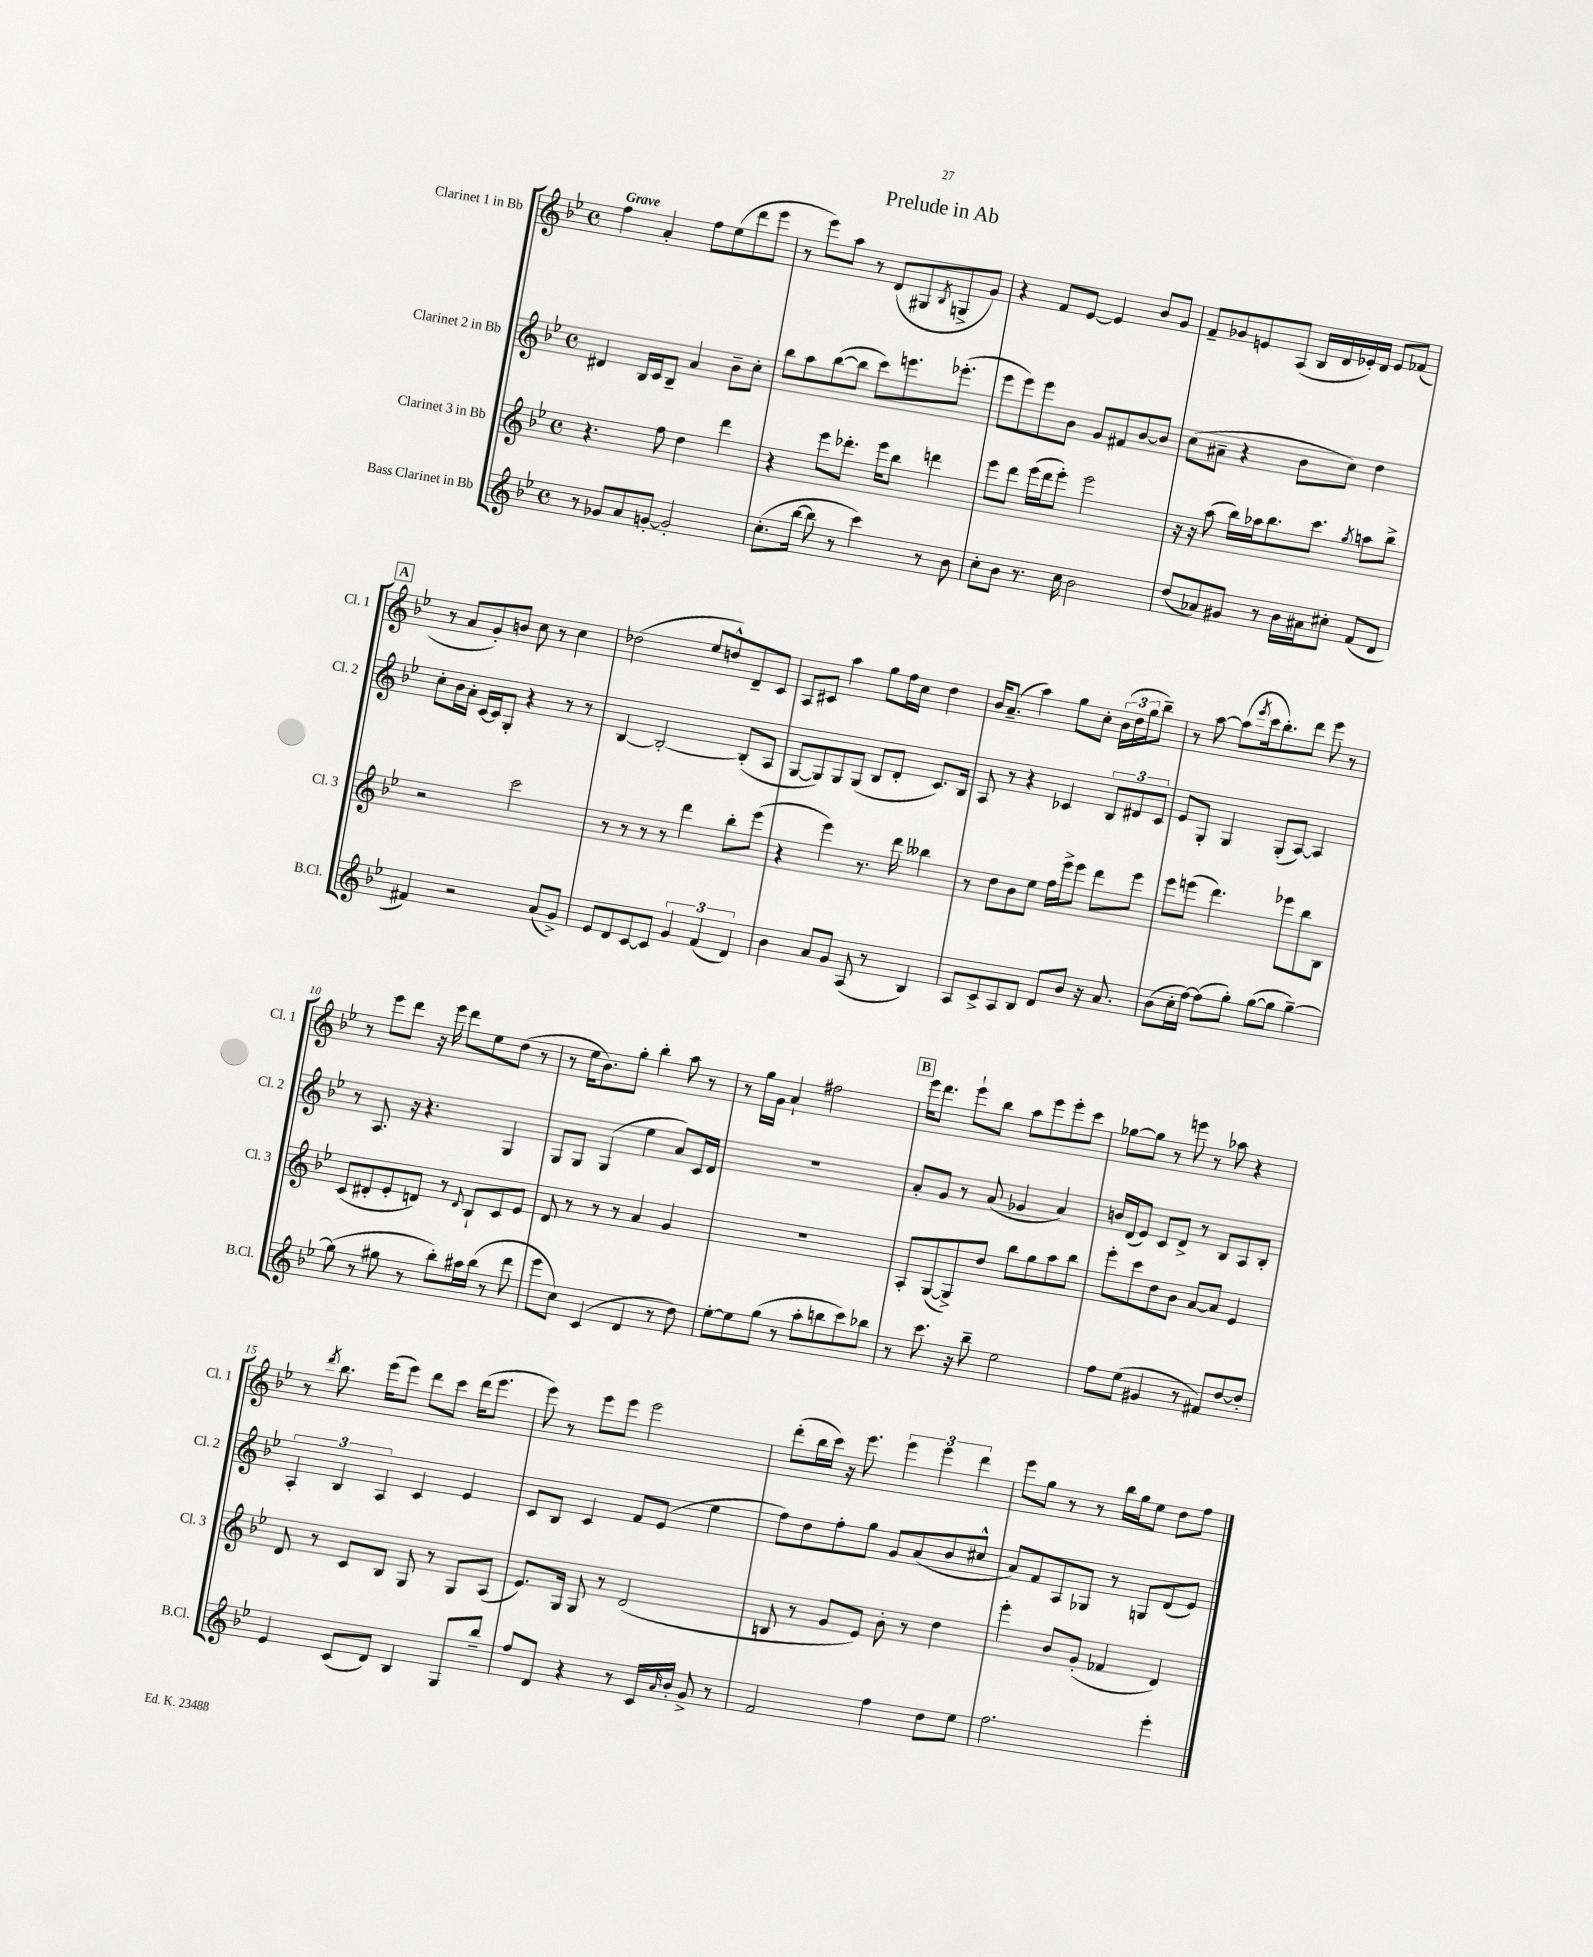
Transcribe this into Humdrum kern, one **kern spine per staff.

**kern	**kern	**kern	**kern
*part4	*part3	*part2	*part1
*staff4	*staff3	*staff2	*staff1
*I"Bass Clarinet in Bb	*I"Clarinet 3 in Bb	*I"Clarinet 2 in Bb	*I"Clarinet 1 in Bb
*I'B.Cl.	*I'Cl. 3	*I'Cl. 2	*I'Cl. 1
*clefG2	*clefG2	*clefG2	*clefG2
*k[b-e-]	*k[b-e-]	*k[b-e-]	*k[b-e-]
*M4/4	*M4/4	*M4/4	*M4/4
*met(c)	*met(c)	*met(c)	*met(c)
=1	=1	=1	=1
!	!	!	!LO:TX:a:B:t=Grave
8r	4.r	4d#X/	4ff\
8g-X/L	.	.	.
8a/	.	16B-/LL	4a'/
.	.	16c/J	.
[8gn'/J	8ff\	8B-~/J	.
2g'/]	4dd\	4a/	8ff\L
.	.	.	(8ee-\
.	4ddd\	8b-~\L	8ddd\
.	.	8cc'\J	8eee-\J
=2	=2	=2	=2
(8.cc'\L	4r	8bb-\L	8r
.	.	8aa\	8eee-\L)
[16bb-\Jk	.	.	.
8bb-\]	8eee-\L	([8bb-\	8aa\J
8r	8.ddd-X'\J	8bb-\J]	8r
4ccc\)	.	8ccc\L)	(8d/L
.	16eee-\KL	.	.
.	8bb-\J	8.eeen\	8G#X/
.	.	.	8qB-/
8r	4dddn\	.	8Gn^/
.	.	(8.eee-X'\J	.
8b-\	.	.	8g/J)
=3	=3	=3	=3
8cc'\L	8eee-\L	8eee-\L	4r
8b-\J	8ddd\J	8eee-\)	.
8.r	(16eee-\LL	8eee-\	8f/L
.	16ddd\J	.	.
.	8eee-'\J)	8b-\J	[8e-/J
16cc\	.	.	.
2b-\	2eee-\	8g/L	4e-/]
.	.	8f#X/	.
.	.	[8b-/	8b-/L
.	.	8b-/J]	8g/J
=4	=4	=4	=4
(8dd/L	16r	(8cc\L	8f~/L
.	16r	.	.
8a-X/)	(8aa\	8a#X~\J	8g-X/
8g#X/J	16bb-\LL)	4r	8en/
.	16aa-X\J	.	.
8r	8.bb-\	.	(8A/J
16b-\LL	.	8b-\L	16B-/LL
16a#X\J	8.ccc\J	.	16d/
8cc#X'\J	.	8cc\J)	16e-X'/)
.	.	.	16d/JJ
.	8qgg/	.	.
(8f/L	8aan\L	4dd\	8e-/L
8d/J	8bb-^\J	.	(8f-X/J
!!LO:LB:g=z
!!LO:REH:place=s1:t=A
=5	=5	=5	=5
4f#X/)	2r	8cc'\L	8r
.	.	16b-\L	8a/L
.	.	16a'\JJ	.
2r	.	[16c/LL	8g'/)
.	.	16c/J]	.
.	.	8G'/J	8bn/J
.	2ccc\	4r	8cc\
.	.	.	8r
(8a/L	.	8r	4cc\
8g^/J)	.	8r	.
=6	=6	=6	=6
8e-/L	8r	[4B-/	(2dd-X\
8d/	8r	.	.
[8c/	8r	2B-'/_	.
8c/J]	8r	.	.
6g/	4ddd\	.	8ee-/L
.	.	.	8ddn^^/)
(6f/	.	.	.
.	8bb-'\L	(8B-'/L]	8d~/
6d/)	.	.	.
.	(8eee-\J	8A/J	8c/J
=7	=7	=7	=7
4b-\	4r	[8G/L	8A/L
.	.	8G/])	8c#X/J
8a/L	4eee-\)	8G/	4aa\
8g/J	.	(8G/J	.
(8A/	8.r	8B-/L	8gg\L
8r	.	8d'/J	16ff\L
.	16ddd\	.	16cc\JJ
4B-/)	4bb--X\	8.c/L)	4dd\
.	.	16B-/Jk	.
=8	=8	=8	=8
8A/L	8r	8A/	16b-/KL
.	.	.	(8.a~/J
8c^/	8dd\L	8r	.
8A/	8b-\	4r	4aa\)
8B-/J	8ee-\J	.	.
8d/L	16ff\LL	4c-X/	8gg\L
.	16eee-^\J	.	.
8b-/J	8eee-\J	.	8cc'\J
16r	8ddd\L	12B-/L	(24b-\LL
.	.	.	24dd\
8.a/	.	.	.
.	.	12d#X/	24gg\J
.	8eee-\J	.	8bb-~\J)
.	.	12c-/J	.
=9	=9	=9	=9
(8b-\L	8eee-\L	8e-/L	8r
16cc'\L	(8eeen\J	8G'/J	[8aa\
[16ff\JJ)	.	.	.
(8ff\L]	4.ddd\)	4G/	(8aa\L]
.	.	.	8qeee-/
8gg'\J)	.	.	16ccc\k
.	.	.	8.bb-'\)
([8gg\L	.	(8G'/L	.
8gg\J]	8eee-X\L	[8A/J)	8ddd\J
[4gg~\)	8bb-\	4A/]	8eee-\
.	8B-\J	.	8r
!!LO:LB:g=z
=10	=10	=10	=10
(8gg\]	(8c/L	8r	8r
8r	8d#X'/	8.A/	8eee-\L
8gg#X\	8e-'/	.	8ddd\J
.	.	16r	.
8r	8dn/J)	4.r	16r
.	.	.	16eee-\
8bb-'\L)	8r	.	8ddd\L
.	8qqd/	.	.
16aa#X\L	8B-`/L	.	8ee-\
(16bb-\JJ	.	.	.
8r	8c/	4G/	(8dd\J
8ddd\	8e-/J	.	8r
=11	=11	=11	=11
8eee-\L	8d/	8G/L	8r
8cc\J)	8r	8G/J	16ee-\KL
.	.	.	8.b-\)
(4c/	8r	(4G/	.
.	8r	.	8gg'\J
4d/	4a/	4ee-\	4bb-'\
8r	4g/	8a/L)	8aa\
8dd\)	.	16c/L	8r
.	.	16d/JJ	.
=12	=12	=12	=12
[8ee-'\L	1r	1r	8r
8ee-\]	.	.	16gg\LL
.	.	.	16g\JJ
(8gg\J	.	.	4a`/
8r	.	.	.
8aa'\L	.	.	2ff#X\
8bbn\	.	.	.
8ccc\)	.	.	.
8bb-X\J	.	.	.
!!LO:REH:place=s1:t=B
=13	=13	=13	=13
8r	8A'/L	8a'/L	16eee-\KL
.	.	.	8.ddd\J
8.ccc\	([8G/	8g/J	.
.	8G^/])	8r	8eee-`\L
16r	.	.	.
8bb-~\	8dd/J	(8a/	8bb-\J
2ee-\	8bb-\L	4g-X/	8aa\L
.	8gg\	.	8eee-\
.	8aa\	4a/)	8eee-'\
.	8bb-\J	.	8ccc\J
=14	=14	=14	=14
8ff\L	8eee-'\L	16bn/LL	[8gg-X\L
.	.	(16d/J	.
(8ee-\J	8ccc\	8e-/J)	8gg-\J]
4g#X/	8dd\	8c/L	8r
.	8b-\J	8d^/J	8eeen\
8r	[8a/L	8r	8r
8f#X/L)	8a/J]	8B-/L	8aa-X\
[8dd/	4e-/	8A/	4r
8dd'/J]	.	8B-'/J	.
!!LO:LB:g=z
=15	=15	=15	=15
4e-/	8d/	6A'/	8r
.	.	.	8qddd/
.	8r	.	8.bb-\
.	.	6B-/	.
(8c/L	8c/L	.	.
.	.	.	(16eee-\KL
.	.	6A/	.
8d/J)	8B-/J	.	8eee-\J)
4B-/	8G/	4c/	8ddd\L
.	8r	.	8ccc\J
8G/L	8G/L	4e-/	(16ddd\KL
.	.	.	8.eee-\J
8bb-~/J	(8A/J	.	.
=16	=16	=16	=16
8ff/L	8.e-/L)	8c/L	8eee-\)
8d/J	.	8B-/J	8r
.	16G/Jk	.	.
4r	8G/	4c/	8eee-\L
.	8r	.	8eee-\J
8r	(2d/	8f/L	2eee-\
16c/LL	.	(8e-/J	.
16qqa/	.	.	.
16b-'/JJ	.	.	.
8g^/	.	4ee-\	.
8r	.	.	.
=17	=17	=17	=17
2f/	8Bn/	8ff\L)	(8ddd'\L
.	8r	8dd\	16bb-\L
.	.	.	16ccc\JJ)
.	8g/L	8ff'\	16r
.	.	.	8.eee-\
.	8e-/J)	8gg\J	.
4ff\	8b-'\	8g/L	6eee-\
.	8r	(8a/	.
.	.	.	6eee-\
8dd\L	4dd\	8b-/	.
.	.	.	6ddd\
8ee-\J	.	8cc#X^^/J	.
=18	=18	=18	=18
2.ff\	4eee-'\	8a/L)	8eee-\L
.	.	8f/	8gg\J
.	8b-/L	8A/	8r
.	(8g'/J	8G-X/J	8r
.	4f-X/	8r	16bb-\LL
.	.	.	16gg\J
.	.	8Gn/L	8ee-\J
4eee-'\	4d/)	(8d/	8dd\L
.	.	8e-/J)	8ff\J
==	==	==	==
*-	*-	*-	*-
